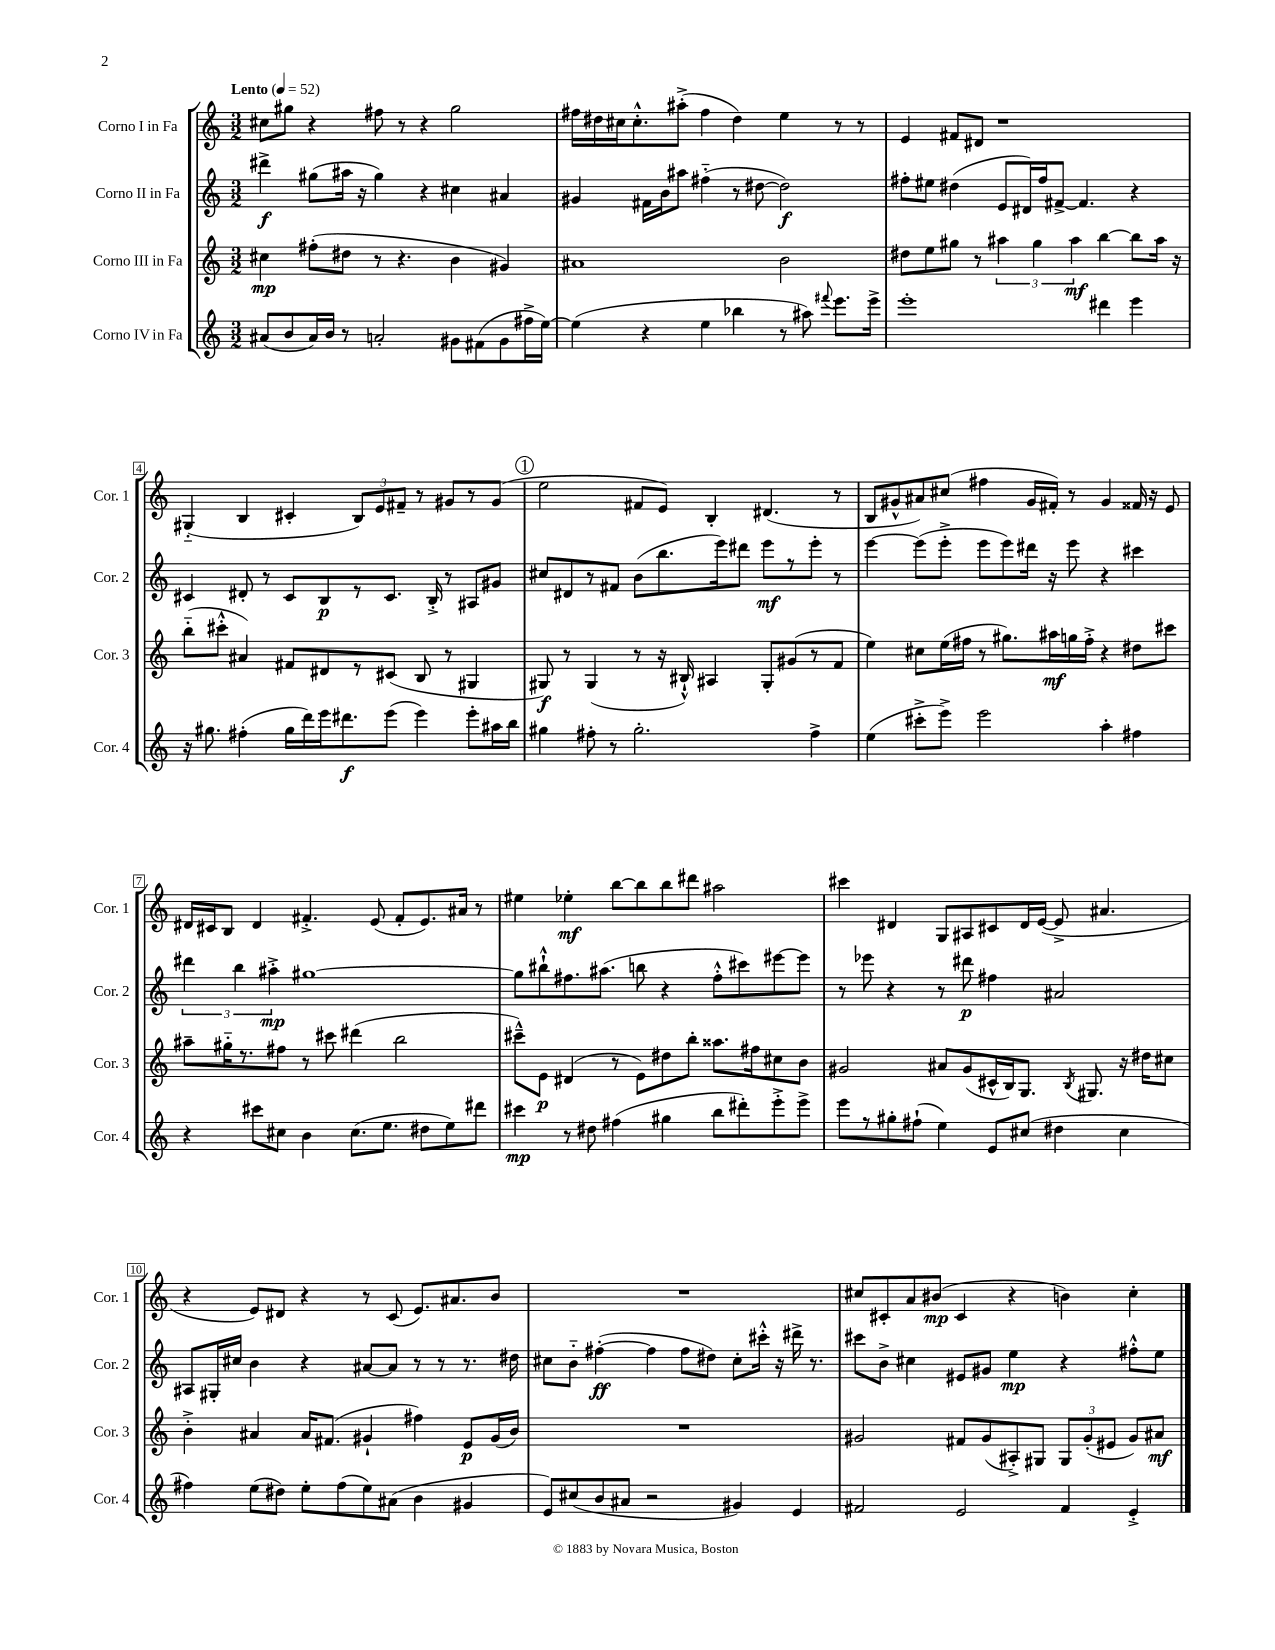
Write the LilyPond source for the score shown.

<<
\new StaffGroup <<
\new Staff = "s0" \with { instrumentName = "Corno I in Fa" shortInstrumentName = "Cor. 1" } {
    \clef treble \key c \major \numericTimeSignature \time 3/2 \tempo "Lento" 4 = 52
    \autoBeamOff cis''8[ gis''8] r4 fis''8 r8 r4 gis''2 |
    fis''16[ dis''16 cis''16 cis''8.-.-^ ais''8]-.->( fis''4 dis''4) e''4 r8 r8 |
    e'4 fis'8[ dis'8] r1 |
    gis4-_( b4 cis'4-. \tuplet 3/2 { b8[) e'8 fis'8]-- } r8 gis'8[ r8 gis'8]( |
    \mark \markup { \circle "1" } e''2 fis'8[ e'8]) b4-. dis'4.( r8 |
    b8[ gis'8-^ ais'8) cis''8]( fis''4 gis'16[ fis'16]-.) r8 gis'4 fisis'16 r16 e'8 |
    dis'16[ cis'16 b8] dis'4 fis'4.-.-> e'8( fis'8[-. e'8.) ais'16] r8 |
    eis''4 ees''4-.\mf b''8[~ b''8 b''8 dis'''8] ais''2 |
    cis'''4 dis'4 g8[ ais8 cis'8 dis'16 e'16]~( e'8-> ais'4. |
    r4 e'8[) dis'8] r4 r8 c'8( e'8.[) ais'8. b'8] |
    R1. |
    cis''8[ cis'8-. a'8 bis'8]\mp( cis'4 r4 b'4) cis''4-. \bar "|." |
}
\new Staff = "s1" \with { instrumentName = "Corno II in Fa" shortInstrumentName = "Cor. 2" } {
    \clef treble \key c \major \numericTimeSignature \time 3/2
    \autoBeamOff dis'''4->\f gis''8[( ais''16] r16 gis''4) r4 cis''4 ais'4 |
    gis'4 fis'16[ b'16 ais''8] fis''4-_( r8 dis''8~ dis''2\f) |
    fis''8[-. eis''8] dis''4( e'8[ dis'16) fis''16 fis'8]~-> fis'4. r4 |
    cis'4 dis'8-. r8 cis'8[ b8\p r8 cis'8.] b16-.-> r8 ais8[ gis'8] |
    \mark \markup { \circle "1" } cis''8[ dis'8 r8 fis'8] b'8[( b''8. e'''16) dis'''8] e'''8[\mf r8 e'''8]-. r8 |
    e'''4~ e'''8[( e'''8]-.-> e'''8[ e'''8) dis'''16] r16 e'''8 r4 cis'''4 |
    \tuplet 3/2 { dis'''4 b''4 ais''4-.->\mp } gis''1~ |
    gis''8[ bis''8-!-^ fis''8. ais''8.]( b''8 r4 fis''8[-.-^ cis'''8) eis'''8~ eis'''8] |
    r8 ees'''8 r4 r8 dis'''8\p fis''4 ais'2 |
    ais8[ gis16-. cis''16] b'4 r4 ais'8[~ ais'8] r8 r8 r8. dis''16 |
    cis''8[ b'8]-_ fis''4~-.\ff( fis''4 fis''8[ dis''8]) cis''8[-. cis'''16]-.-^ r16 dis'''16-> r8. |
    cis'''8[ b'8]-> cis''4 eis'8[ gis'8] e''4\mp r4 fis''8[-.-^ e''8] \bar "|." |
}
\new Staff = "s2" \with { instrumentName = "Corno III in Fa" shortInstrumentName = "Cor. 3" } {
    \clef treble \key c \major \numericTimeSignature \time 3/2
    \autoBeamOff cis''4\mp fis''8[-.( dis''8] r8 r4. b'4 gis'4) |
    ais'1 b'2 |
    dis''8[ e''8 gis''8] r8 \tuplet 3/2 { ais''4 gis''4 ais''4\mf } b''4~ b''8[ ais''16] r16 |
    b''8[-_( cis'''8]-.-^ ais'4) fis'8[ dis'8 r8 cis'8]( b8 r8 gis4 |
    \mark \markup { \circle "1" } gis8\f) r8 gis4( r8 r16 bis16-!-^) ais4 gis8[-. gis'8( r8 f'8] |
    e''4) cis''8[ e''16( fis''16] r8 gis''8.[) ais''16\mf g''16 fis''16]-.-> r4 dis''8[ cis'''8] |
    ais''8[-- gis''16-_ r8. fis''8] r8 cis'''8 dis'''4( b''2 |
    cis'''8[---^) e'8]\p dis'4( r8 e'8[) dis''8 b''8]-. aisis''8.[ fis''16 cis''8 b'8] |
    gis'2 ais'8[ gis'8( cis'16-^ b16) g8.] \acciaccatura { b8 } gis8. r16 dis''16[ cis''8] |
    b'4-.-> ais'4 ais'16[ fis'8.]( gis'4-! fis''4) e'8[\p gis'16( b'16]) |
    R1. |
    gis'2 fis'8[ gis'8( ais8-.->) gis8] \tuplet 3/2 { gis8[ gis'8-.( eis'8] } gis'8[) ais'8]\mf \bar "|." |
}
\new Staff = "s3" \with { instrumentName = "Corno IV in Fa" shortInstrumentName = "Cor. 4" } {
    \clef treble \key c \major \numericTimeSignature \time 3/2
    \autoBeamOff ais'8[( b'8 ais'16) b'16] r8 a'2-. gis'8[ fis'8( gis'8 fis''16-> e''16]~) |
    e''4( r4 e''4 bes''4 r8 ais''8) \appoggiatura { fis'''8 } e'''8.[ e'''16]-> |
    e'''1-. dis'''4 e'''4 |
    r16 gis''8. fis''4-.( gis''16[ d'''16) e'''16 dis'''8.\f e'''8]( e'''4) e'''8[-. ais''16 b''16] |
    \mark \markup { \circle "1" } gis''4 fis''8-. r8 gis''2.-. fis''4-> |
    e''4( cis'''8[-.-> e'''8]->) e'''2 a''4-. fis''4 |
    r4 cis'''8[ cis''8] b'4 cis''8.[( e''8.] dis''8[ e''8) dis'''8] |
    cis'''4\mp r8 dis''8 fis''4( gis''4 b''8[ dis'''8-.) e'''8-.-> e'''8]-> |
    e'''8[ r8 gis''8-. fis''8]-!( e''4) e'8[ cis''8]( dis''4 cis''4 |
    fis''4) e''8[( dis''8]) e''8[-. fis''8( e''8) ais'8]( b'4 gis'4 |
    e'8[) cis''8( b'8 ais'8] r2 gis'4) e'4 |
    fis'2 e'2 fis'4 e'4-.-> \bar "|." |
}
>>
>>
\layout { \context { \Score \override BarNumber.stencil = #(make-stencil-boxer 0.1 0.3 ly:text-interface::print) } }
